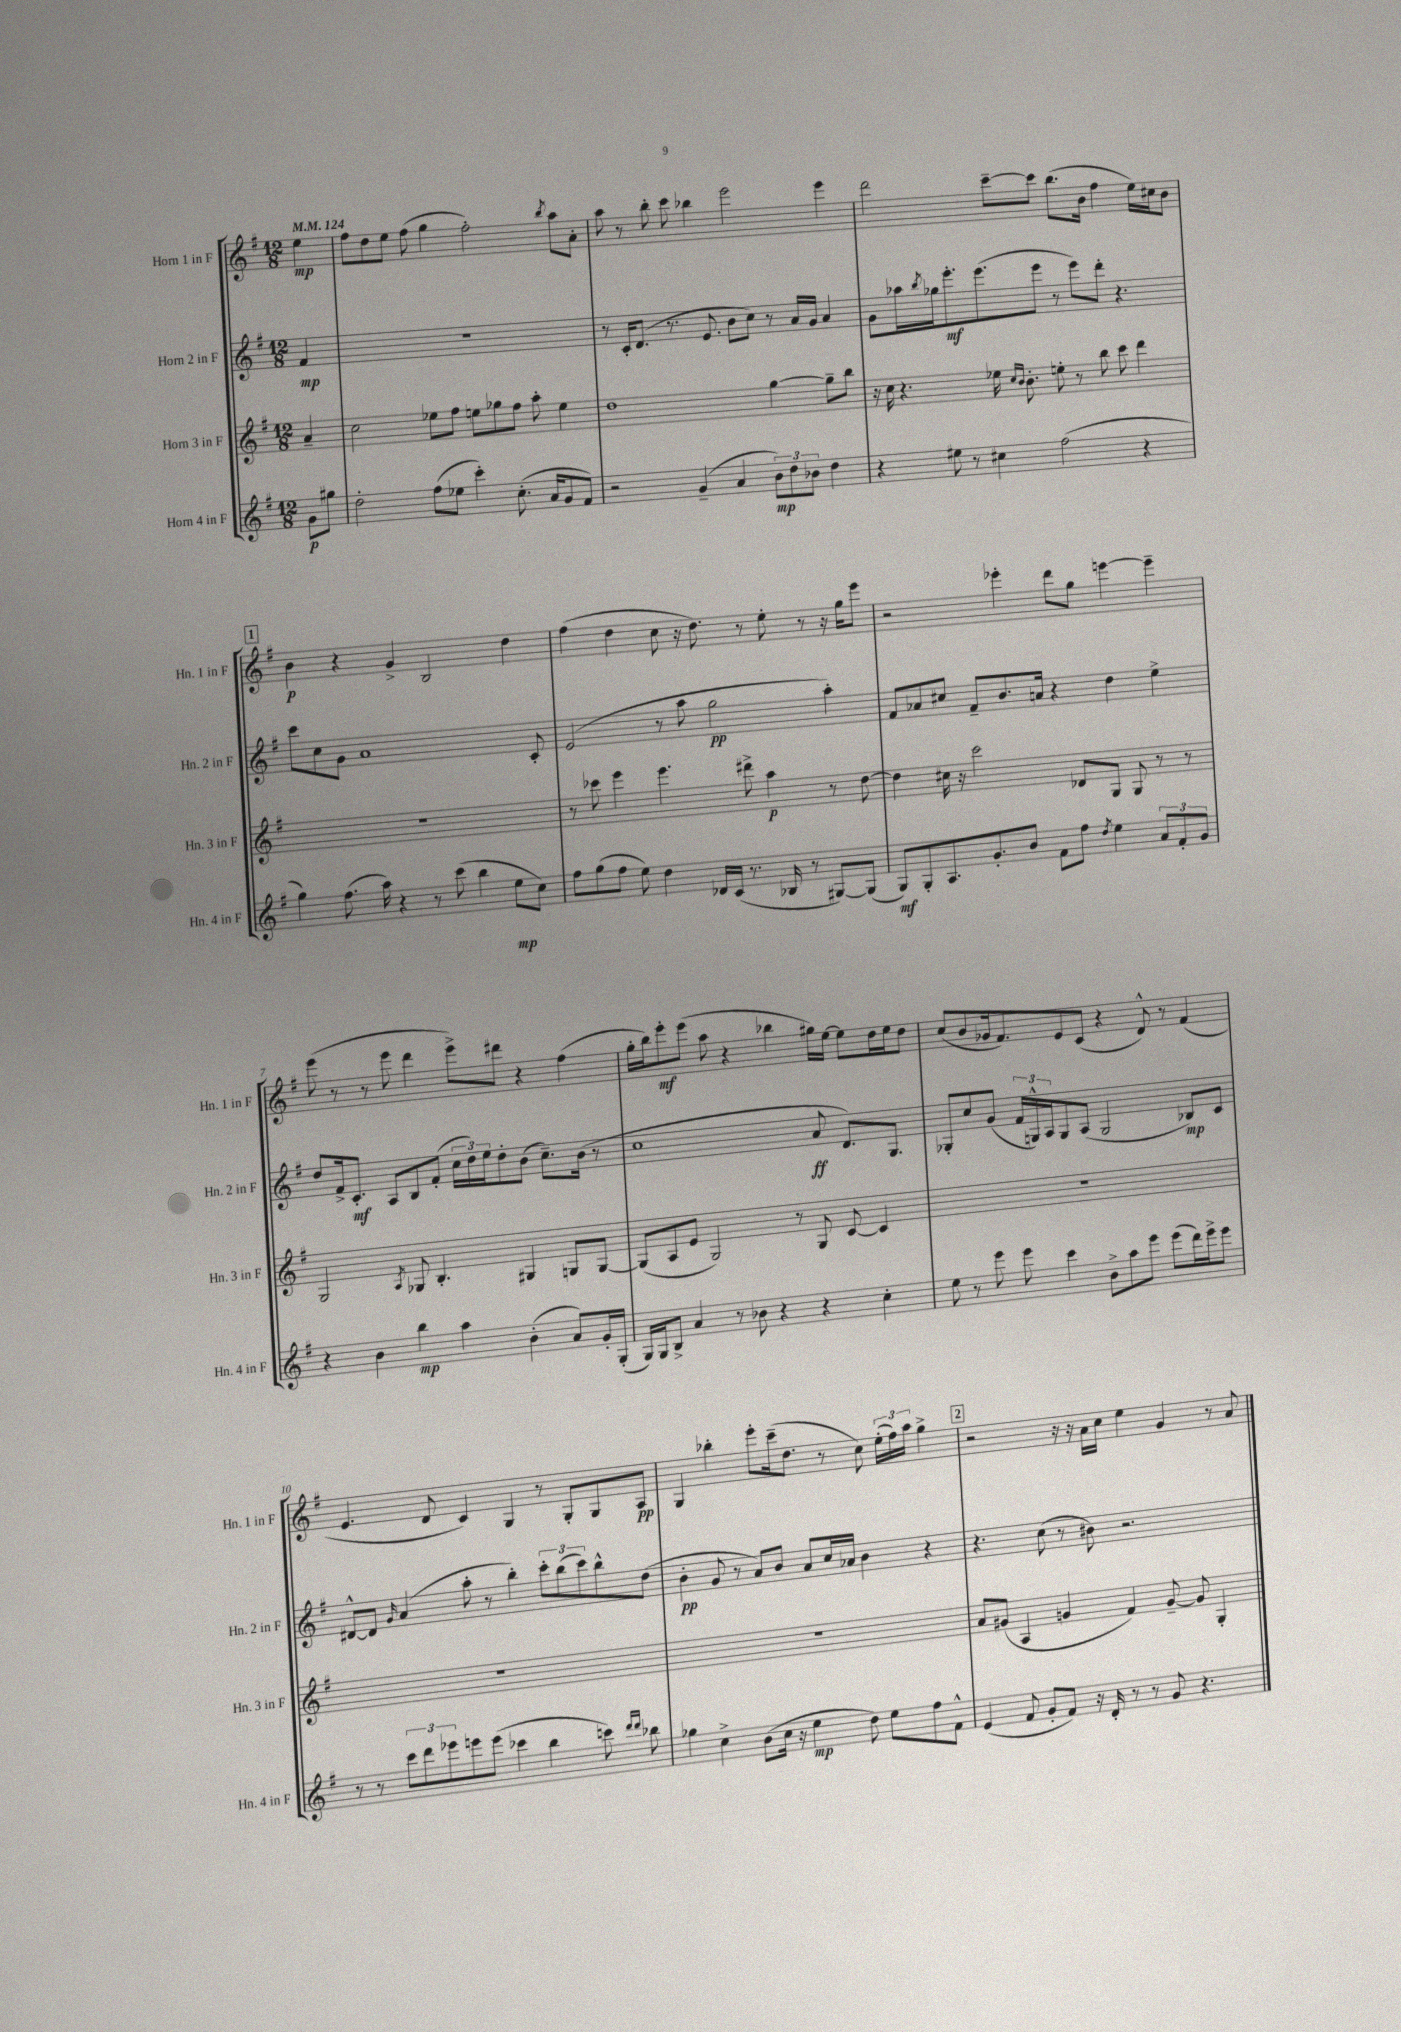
<<
\new StaffGroup <<
\new Staff = "s0" \with { instrumentName = "Horn 1 in F" shortInstrumentName = "Hn. 1 in F" } {
    \clef treble \key g \major \numericTimeSignature \time 12/8 \partial 4 \tempo 4 = 124
    e''4\mp |
    fis''8 d''8 e''8 fis''8( g''4 fis''2-.) \acciaccatura { b''8 } a''8 a'8-. |
    a''8 r8 b''8-. c'''8 bes''4 e'''2 e'''4 |
    d'''2 c'''8~-- c'''8 b''8.( b'16 fis''4 e''16) cis''16 b'8 |
    \mark \markup { \box "1" } b'4\p r4 g'4-> b2 d''4 |
    fis''4( d''4 c''8 r16 d''8.) r8 e''8-. r8 r16 g''16 e'''8 |
    r2 ees'''4-. d'''8 g''8 e'''4~ e'''4-- |
    e'''8( r8 r8 e'''8 d'''4 e'''8->) dis'''8 r4 fis''4( |
    g''16-. b''16) e'''8-.\mf e'''8( a''8 r4 bes''4 gis''16) e''16~ e''8 d''16 e''16 d''8 |
    c''8( b'8 ges'16 fis'8.) e'8 c'8( r4 d'8-^) r8 fis'4( |
    e'4. d'8 c'4) g4 r8 g8-. g8 a8\pp |
    g4 bes''4-. e'''8-. c'''16--( d''8. r8 c''8) \tuplet 3/2 { e''16-.( fis''16) a''16 } g''4-> |
    \mark \markup { \box "2" } r2 r16 r16 a'16 c''16 e''4 g'4 r8 a'8 \bar "|." |
}
\new Staff = "s1" \with { instrumentName = "Horn 2 in F" shortInstrumentName = "Hn. 2 in F" } {
    \clef treble \key g \major \numericTimeSignature \time 12/8 \partial 4
    fis'4\mp |
    R1. |
    r8 c'16-. d'8.( r8. e'8. b'8 c''8) r8 a'16 g'16 a'4 |
    g'8 aes''16 \acciaccatura { b''8 } ges''16 e'''8.-.\mf e'''8.( e'''8 r8 e'''8) d'''8-. r4. |
    \mark \markup { \box "1" } c'''8 c''8 g'8 a'1 c'8-. |
    e'2( r8 a''8 g''2\pp a''4-.) |
    fis'8 aes'8 cis''8 fis'8-- b'8. a'16 r4 d''4 e''4-> |
    d''8 fis'16-> c'8.-.\mf a8 b8 fis'8-.( \tuplet 3/2 { c''16 d''16) e''16 } d''8-. b'8( c''8.--) b'16( r8 |
    c''1 a'8\ff d'8.) g8. |
    ges8-. c''8 g'8( \tuplet 3/2 { fis'16 g16-^) a16 } g8 a8( g2 bes8\mp) c'8 |
    dis'8~-^ dis'8 \grace { g'16 } a'4( a''8-. r8 b''4-.) \tuplet 3/2 { c'''8-. b''8( c'''8) } b''8-^ d''8( |
    b'4-.\pp g'8 r8 a'8) b'8 a'8 c''16 aes'16 b'4 r4 |
    \mark \markup { \box "2" } r4. c''8( r8 bis'8) r2. \bar "|." |
}
\new Staff = "s2" \with { instrumentName = "Horn 3 in F" shortInstrumentName = "Hn. 3 in F" } {
    \clef treble \key g \major \numericTimeSignature \time 12/8 \partial 4
    a'4-- |
    c''2 ees''8 fis''8 e''8 ges''8 fis''8 a''8-. e''4 |
    d''1 g''4~ g''8-- b''8 |
    r16 c''16 r4. ees''16 \grace { c''16 b'16 } b'8.-. e''8-. r8 b''8 c'''8 d'''4 |
    \mark \markup { \box "1" } R1. |
    r8 ces'''8 e'''4 e'''4. dis'''8-> a''4\p r8 d''8~ |
    d''4 cis''16 r16 c'''2 des'8 g8 g8 r8 r8 |
    g2 \acciaccatura { a8 } ges8 b4.-. gis4 g8 g8~ |
    g8( a8 e'8 g2) r8 g8 c'8~ c'4 |
    R1. |
    R1. |
    R1. |
    \mark \markup { \box "2" } a'8 gis'8( a4 g'4 fis'4) g'8~-- g'8 g4-. \bar "|." |
}
\new Staff = "s3" \with { instrumentName = "Horn 4 in F" shortInstrumentName = "Hn. 4 in F" } {
    \clef treble \key g \major \numericTimeSignature \time 12/8 \partial 4
    g'8\p gis''8 |
    d''2-. fis''8( ees''8 c'''4-.) c''8.-.( a'16 g'8 fis'8) |
    r2 g'4--( a'4 \tuplet 3/2 { b'8\mp) d''8 bes'8 } d''4 |
    r4 eis''8 r8 cis''4 fis''2( r4 |
    \mark \markup { \box "1" } g''4) fis''8.( a''16) r4 r8 c'''8( b''4 e''8\mp c''8) |
    fis''8 g''8( fis''8 e''8) d''4 des'16 c'16( r8. bes16 r8 gis8~) gis8( |
    g8\mf) g8-. a8. g'8.-. b'8 fis'8 fis''8 \acciaccatura { d''8 } e''4 \tuplet 3/2 { a'8 fis'8-. g'8 } |
    r4 b'4 b''4\mp a''4 b'4-.( a'8) g'16-. g16-.( |
    g16) g16 b8-> a'4 r8 bes'8 r4 r4 c''4-. |
    e''8 r8 e'''8 e'''8 c'''4 b'8-> a''8 e'''8 e'''8( d'''16) e'''16-> e'''8 |
    r8 r8 \tuplet 3/2 { c'''8 d'''8 ees'''8 } e'''8 e'''8( ces'''4 b''4 c'''8) \grace { d'''16 d'''16 } bes''8 |
    ges''4 c''4-> b'8( c''16 r16 e''4\mp d''8) e''8 fis''8 fis'8-^ |
    \mark \markup { \box "2" } e'4( fis'8 g'8-. fis'8) r16 d'16-. r8 r8 g'8 r4. \bar "|." |
}
>>
>>
